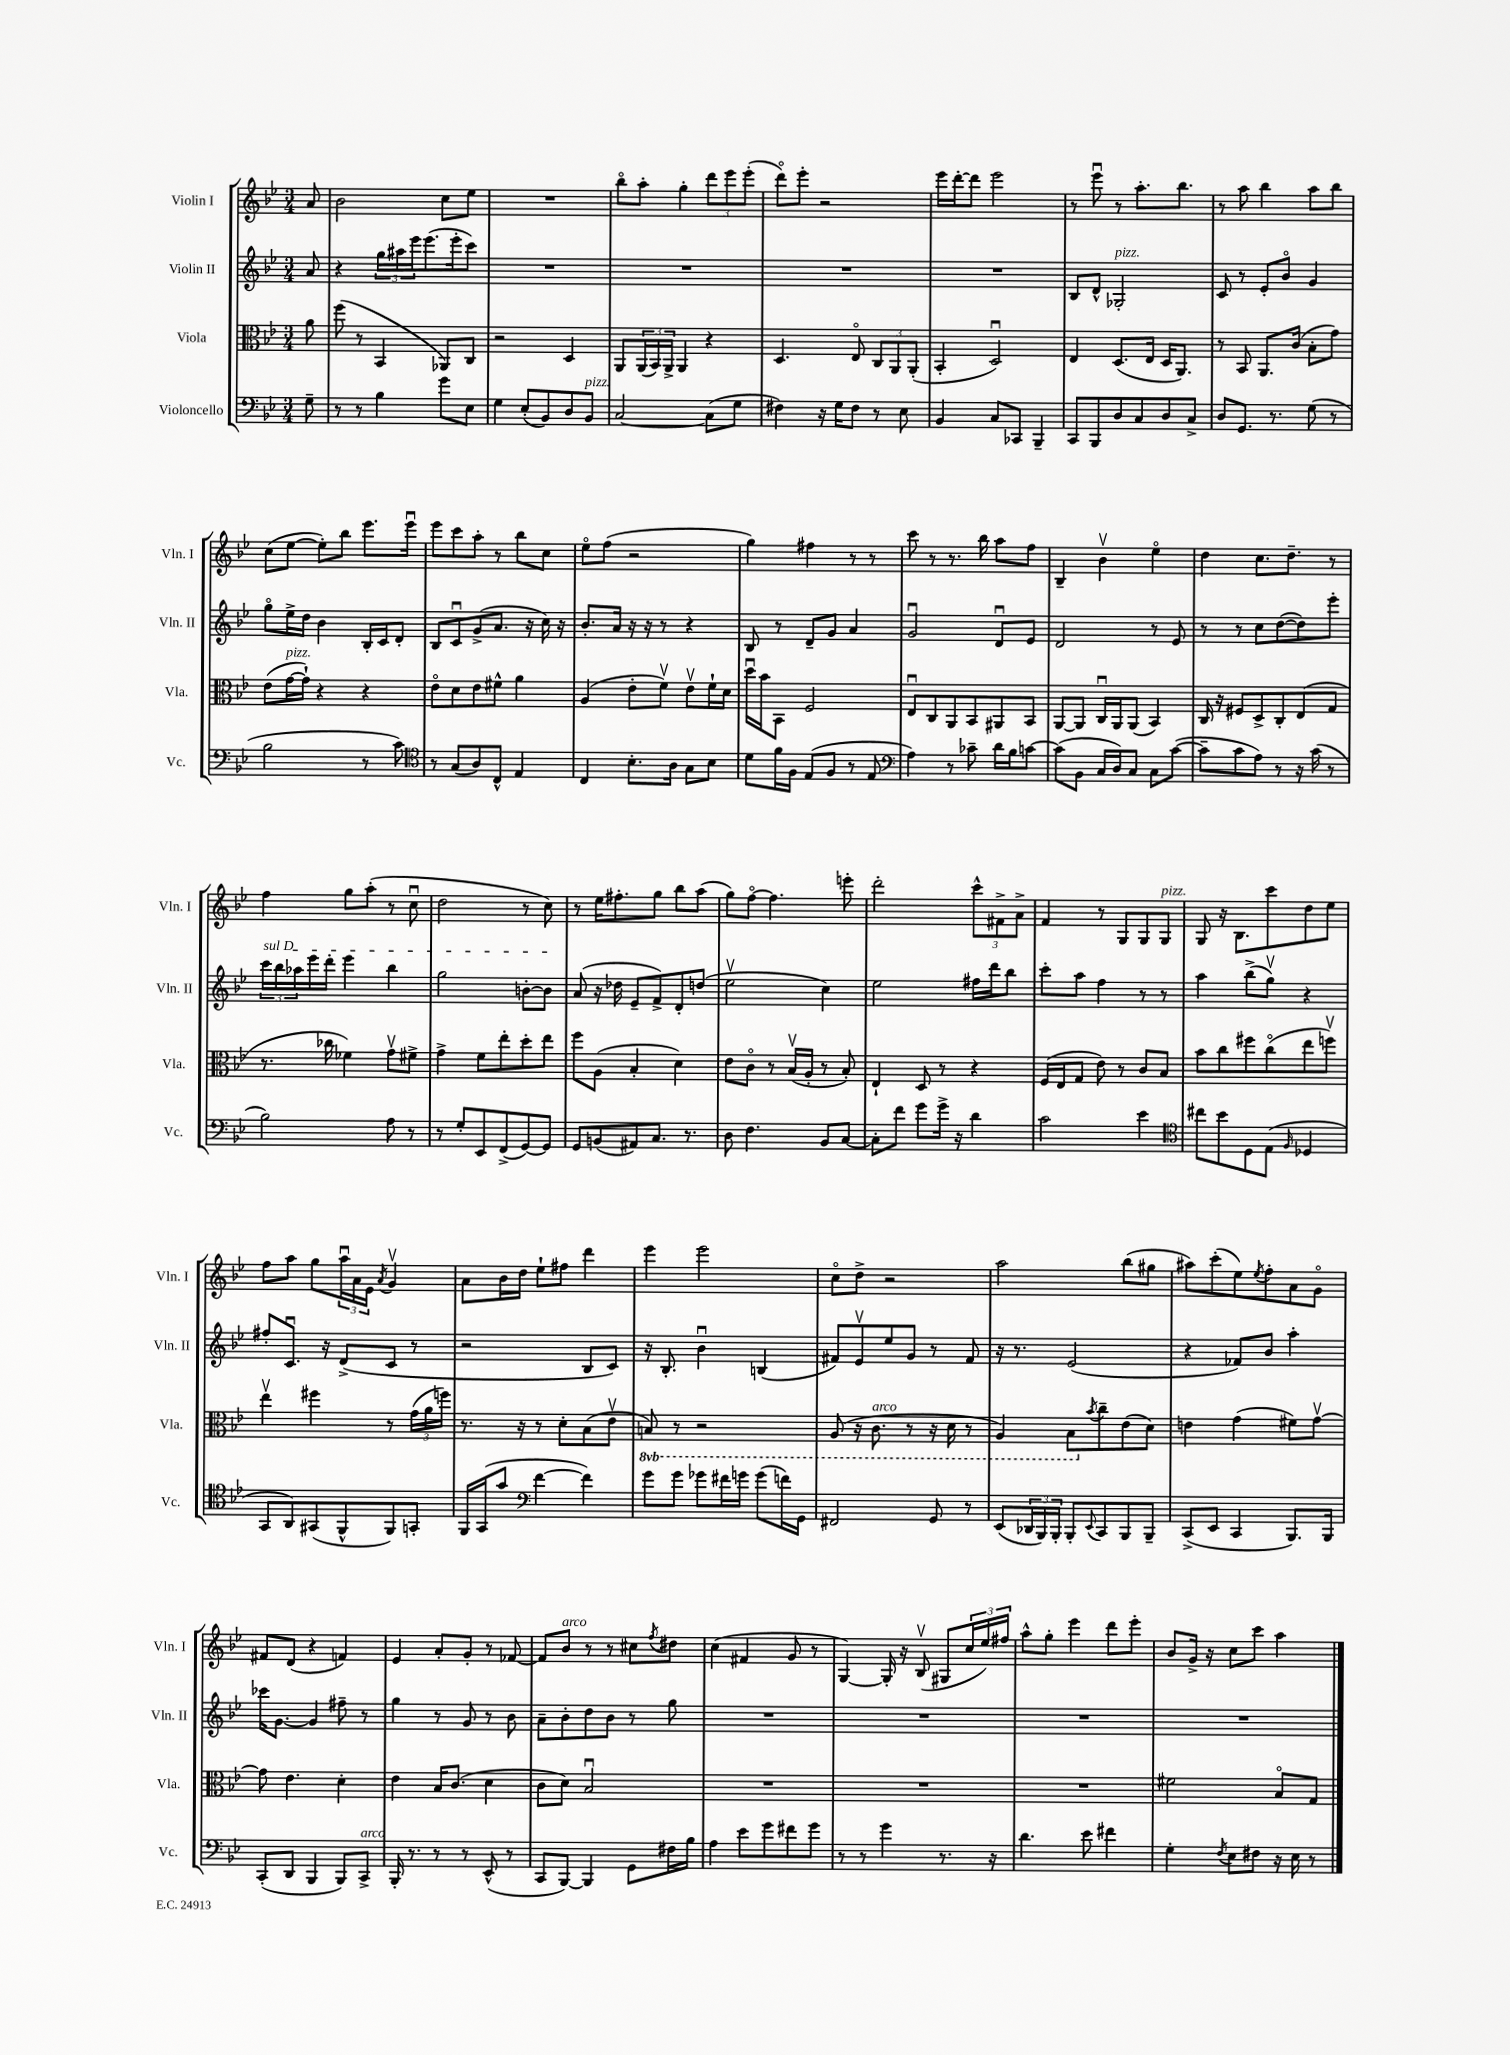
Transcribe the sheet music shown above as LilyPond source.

<<
\new StaffGroup <<
\new Staff = "s0" \with { instrumentName = "Violin I" shortInstrumentName = "Vln. I" } {
    \clef treble \key bes \major \numericTimeSignature \time 3/4 \partial 8
    a'8 |
    bes'2 c''8 ees''8 |
    R2. |
    bes''8\flageolet a''8-. g''4-. \tuplet 3/2 { d'''8 ees'''8 ees'''8-.( } |
    d'''8\flageolet) ees'''8-. r2 |
    ees'''16 d'''16~-. d'''8 ees'''2 |
    r8 ees'''8\downbow r8 a''8.-. bes''8. |
    r8 a''8 bes''4 a''8 bes''8 |
    c''8( ees''8~ ees''8-.) bes''8 ees'''8. ees'''16\downbow |
    ees'''8 c'''8 a''8-. r8 bes''8 c''8 |
    ees''8\flageolet f''8( r2 |
    g''4) fis''4 r8 r8 |
    c'''8 r8 r8. bes''16 a''8 f''8 |
    bes4-- bes'4\upbow ees''4\flageolet |
    d''4 c''8. d''8.-- r8 |
    f''4 g''8 a''8-.( r8 c''8\downbow |
    d''2 r8 c''8) |
    r8 ees''16 fis''8.-. g''8 bes''8 a''8( |
    g''8) f''8~\flageolet f''4. e'''8-. |
    d'''2-. \tuplet 3/2 { c'''8-^ fis'8-> a'8-> } |
    f'4 r8 g8 g8 g8^\markup { \italic "pizz." } |
    g8 r16 bes8. c'''8 d''8 ees''8 |
    f''8 a''8 g''8 \tuplet 3/2 { a''16\downbow a'16 ees'16 } \acciaccatura { a'8 } g'4\upbow |
    a'8 bes'16 d''16 ees''8-! fis''8 d'''4 |
    ees'''4 ees'''2 |
    c''8\flageolet d''8-> r2 |
    a''2 bes''8( gis''8 |
    ais''8) c'''8-.( ees''8) \acciaccatura { ees''8 } f''8-. a'8 g'8\flageolet |
    fis'8 d'8( r4 f'4) |
    ees'4 a'8-. g'8-. r8 fes'8~ |
    fes'8 bes'8^\markup { \italic "arco" } r8 r8 cis''8 \acciaccatura { f''8 } dis''8 |
    c''4( fis'4 g'8 r8 |
    g4~) g16-. r16 bes8\upbow( gis8 \tuplet 3/2 { c''16 ees''16) fis''16 } |
    a''8-^ g''8-. ees'''4 d'''8 ees'''8-. |
    bes'8 g'16-> r16 c''8 c'''8 a''4 \bar "|." |
}
\new Staff = "s1" \with { instrumentName = "Violin II" shortInstrumentName = "Vln. II" } {
    \clef treble \key bes \major \numericTimeSignature \time 3/4 \partial 8
    a'8 |
    r4 \tuplet 3/2 { g''16 ais''16 ees'''16 } ees'''8.( ees'''16-. c'''8) |
    R2. |
    R2. |
    R2. |
    R2. |
    bes8 d'8-^ ges2-.^\markup { \italic "pizz." } |
    c'8 r8 ees'8-. bes'8\flageolet g'4 |
    g''8\flageolet ees''16-> d''16 bes'4 bes16-. c'16 d'8-. |
    bes8 c'8\downbow g'8->( a'8. r16 c''16) r16 |
    bes'8.-. a'16 r16 r16 r8 r4 |
    bes8 r8 d'8-- g'8 a'4 |
    g'2\downbow d'8\downbow ees'8 |
    d'2 r8 ees'8 |
    r8 r8 c''8 d''8~( d''8) ees'''8-. |
    \tuplet 3/2 { \once \override TextSpanner.bound-details.left.text = \markup { \italic "sul D" } c'''16\startTextSpan bes''16 aes''16 } ees'''16 d'''16-. ees'''4 bes''4 |
    g''2 b'8~-. b'8\stopTextSpan |
    a'8( r16 des''16 ees'8-- f'8->) d'8-. d''8( |
    ees''2\upbow c''4) |
    ees''2 fis''16 d'''16 bes''8 |
    c'''8-. a''8 f''4 r8 r8 |
    a''4 bes''8->( g''8\upbow) r4 |
    fis''8-. c'8.\downbow r16 d'8->( c'8 r8 |
    r2 bes8 c'8) |
    r16 bes8.-. bes'4\downbow b4( |
    fis'8) ees'8\upbow ees''8 g'8 r8 fis'8 |
    r16 r8. ees'2( |
    r4 fes'8) bes'8 a''4-. |
    ces'''16 g'8.~ g'4 fis''8-- r8 |
    g''4 r8 g'8 r8 bes'8 |
    a'8-- bes'8-. d''8 bes'8 r8 g''8 |
    R2. |
    R2. |
    R2. |
    R2. \bar "|." |
}
\new Staff = "s2" \with { instrumentName = "Viola" shortInstrumentName = "Vla." } {
    \clef alto \key bes \major \numericTimeSignature \time 3/4 \set Staff.ottavationMarkups = #ottavation-simple-ordinals \partial 8
    a'8 |
    f''8( r8 bes,4 aes,8) c8 |
    r2 d4 |
    a,8 \tuplet 3/2 { a,16( bes,16) a,16-> } a,4 r4 |
    d4. ees8\flageolet \tuplet 3/2 { c8 a,8 a,8-.( } |
    bes,4-. d2\downbow) |
    ees4 d8.( ees16 d16 a,8.) |
    r8 bes,8 a,8. c'16( bes8-. g'8) |
    ees'8( g'16~^\markup { \italic "pizz." } g'16-!) r4 r4 |
    ees'8\flageolet d'8 ees'8 fis'8-^ a'4 |
    a4( ees'8-. f'8\upbow) ees'8\upbow f'16-! d'16 |
    d''16\downbow bes'16 bes,8 f2 |
    ees8\downbow c8 a,8 bes,8 ais,8 bes,8 |
    a,8~ a,8 c16\downbow a,16 a,8( bes,4) |
    c16 r16 fis8 d8-> c8-. ees8( g8 |
    r8. ces''16 fes'4) g'8\upbow fis'8-> |
    g'4-> f'8 ees''8-. d''8-. ees''8 |
    f''8 a8( bes4-. d'4) |
    ees'8 c'8\flageolet r8 bes16\upbow( a16-. r8 bes8-.) |
    ees4-! d8 r8 r4 |
    f16( ees16 g8 ees'8) r8 c'8 bes8 |
    bes'8 c''8 fis''8 c''8\flageolet( ees''8 f''8\upbow) |
    ees''4\upbow fis''4 r8 \tuplet 3/2 { g'16( a'16 f''16) } |
    r8. r16 r8 d'8-. bes8( ees'8\upbow |
    \ottava #-1 b,8) r8 r2 |
    a,8( r16 c8.^\markup { \italic "arco" } r8 r16 d16 r8 |
    a,4) bes,8 \ottava #0 \acciaccatura { bes'8 } c''8-- ees'8( d'8) |
    e'4 g'4( fis'8) g'8~\upbow |
    g'8 ees'4. d'4-. |
    ees'4 bes16 c'8.( d'4 |
    c'8 d'8) bes2\downbow |
    R2. |
    R2. |
    R2. |
    fis'2 bes8\flageolet g8 \bar "|." |
}
\new Staff = "s3" \with { instrumentName = "Violoncello" shortInstrumentName = "Vc." } {
    \clef bass \key bes \major \numericTimeSignature \time 3/4 \partial 8
    g8-- |
    r8 r8 bes4 g'8 ees8 |
    g4 ees8-.( bes,8) d8 bes,8^\markup { \italic "pizz." } |
    c2~ c8( g8 |
    fis4) r16 g16 fis8 r8 ees8 |
    bes,4 c8 ces,8 bes,,4-- |
    c,8 bes,,8 d8 c8 d8 c8-> |
    d8 g,8. r8. g8( r8 |
    bes2 r8 c'8) |
    \clef tenor r8 g8( a8) c8-^ ees4 |
    c4 bes8.-. a16 g8 bes8 |
    d'8 f'16 f16 ees8( f8 r8 ees8 |
    \clef bass a4) r8 ces'8-- d'16 bes16 c'8~ |
    c'8( bes,8 c16 d16) c8 c8 c'8~( |
    c'8-- c'8 a8) r8 r16 c'16( r8 |
    bes2) a8 r8 |
    r8 g8-. ees,8 f,8->( g,8~) g,8 |
    g,8 b,8( ais,8) c8. r8. |
    d8 f4. bes,8 c8~ |
    c8-. f'8 g'8 g'16-> r16 d'4 |
    c'2 ees'4 |
    \clef tenor cis''8 bes'8 d8 ees8( \grace { f16 } des4 |
    g,8 a,8) gis,8( f,8-^ f,8) g,8-. |
    f,16 g,16( g'8 \clef bass f'4~ f'4) |
    g'8 g'8 ges'8 fis'16 g'16 g'8( f'16) g,16 |
    fis,2 g,8 r8 |
    ees,8( \tuplet 3/2 { des,16 bes,,16) bes,,16-. } bes,,8-. \appoggiatura { ees,8 } c,8 bes,,8 bes,,8-- |
    c,8->( ees,8 c,4 bes,,8.) bes,,16 |
    c,8-.( d,8 bes,,4 bes,,8) c,8->^\markup { \italic "arco" } |
    bes,,16-. r8. r8 r8 ees,8-^( r8 |
    c,8 bes,,8~) bes,,4 g,8 fis16 bes16 |
    a4 ees'8 g'8 fis'8 g'8 |
    r8 r8 g'4 r8. r16 |
    d'4. ees'8 fis'4 |
    g4-. \acciaccatura { f8 } ees8 fis8 r16 ees16 r8 \bar "|." |
}
>>
>>
\layout { \context { \Score \remove "Bar_number_engraver" } }
